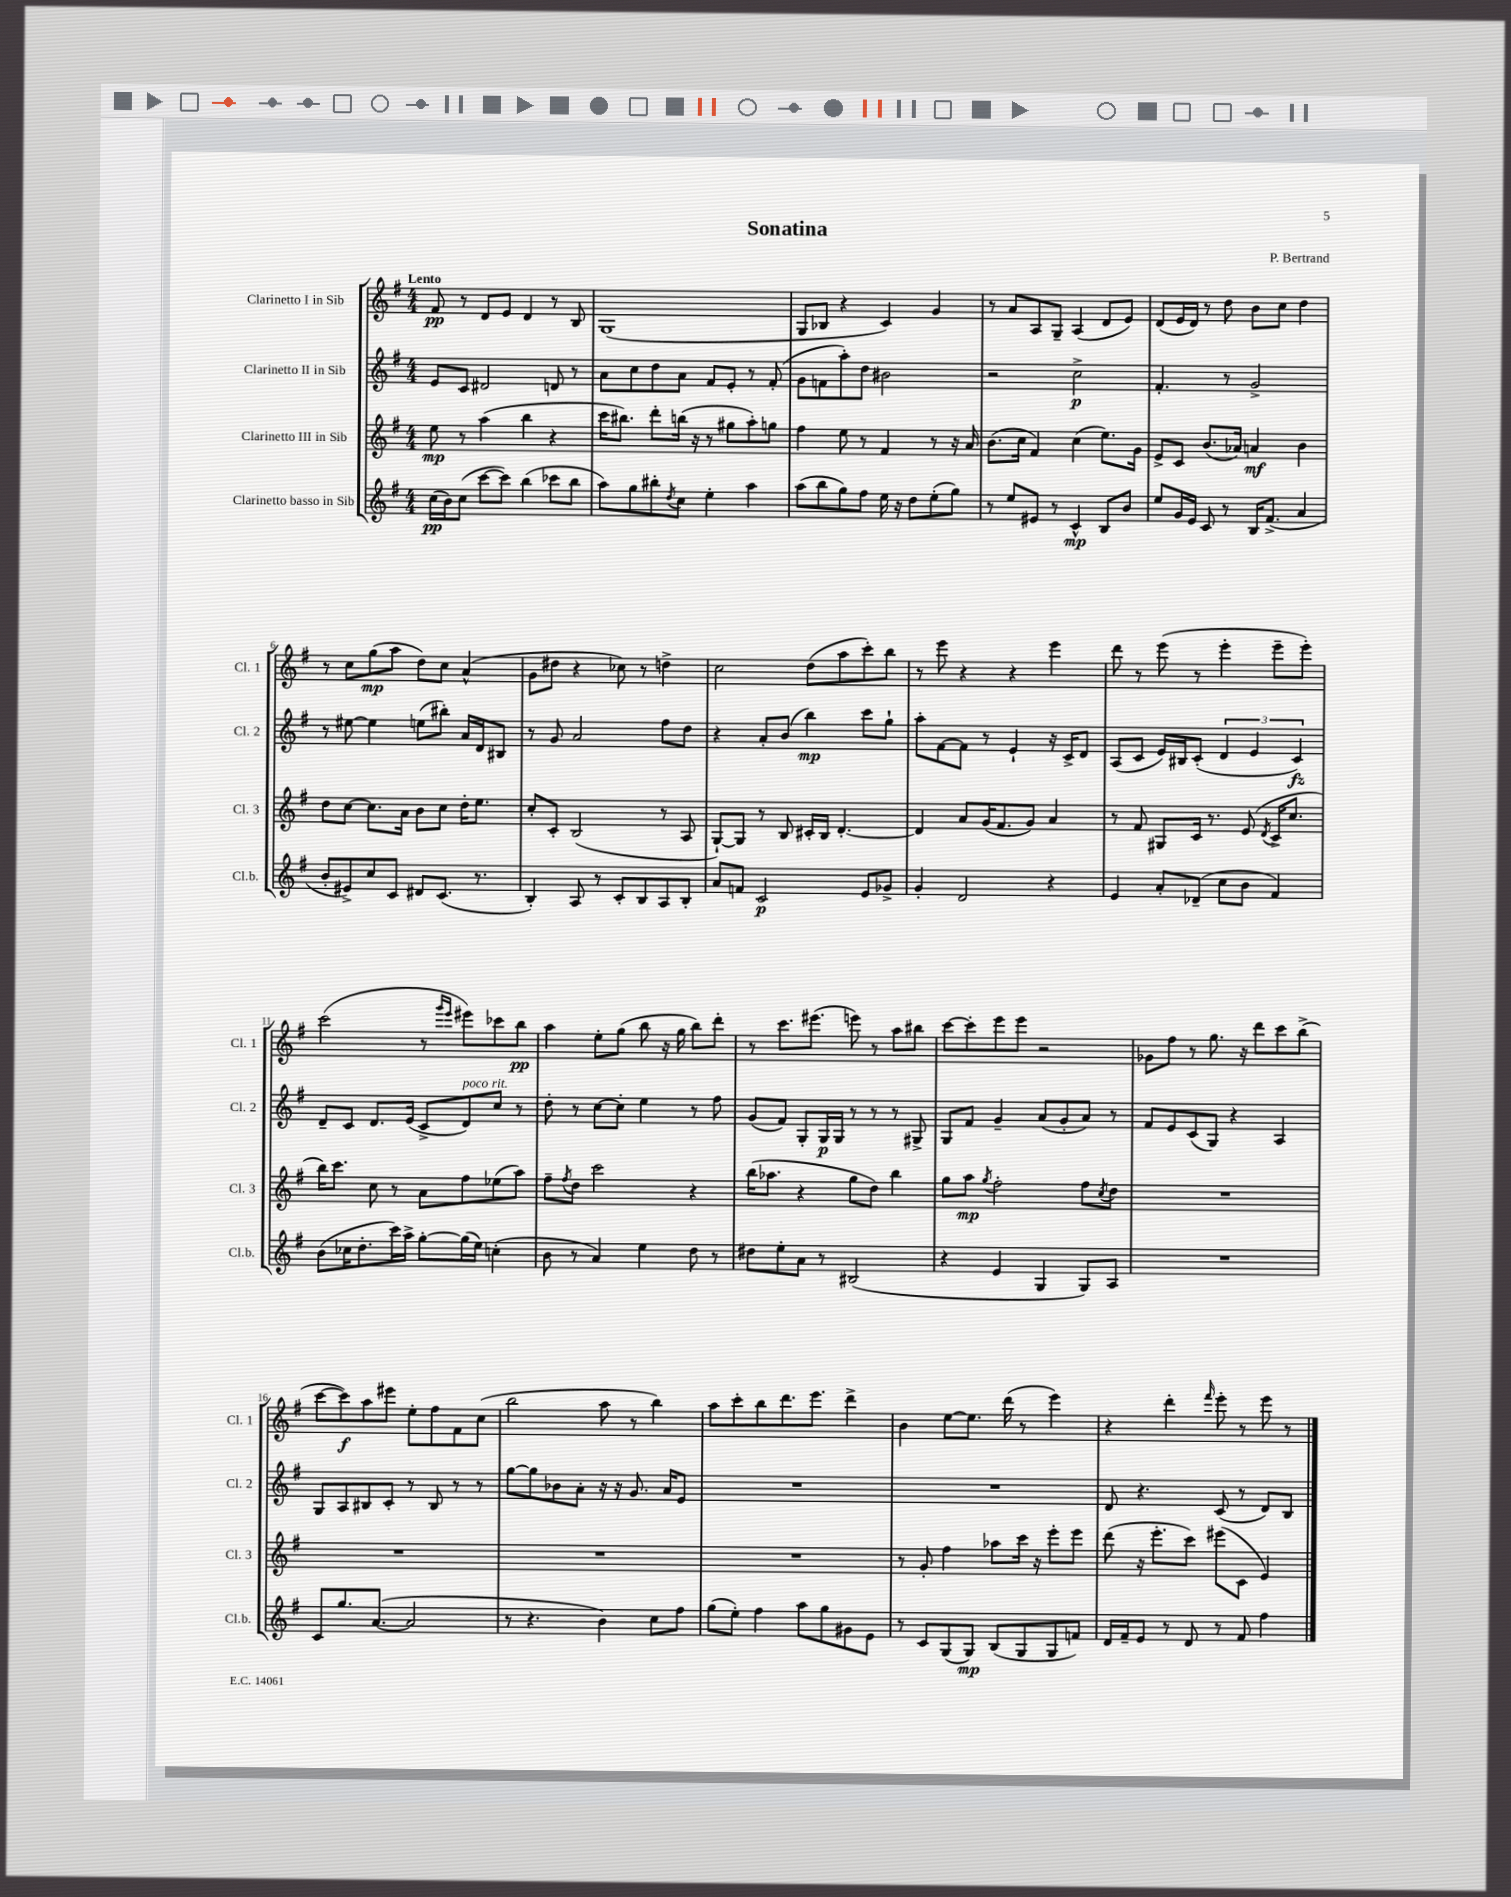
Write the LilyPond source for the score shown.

\header { title = "Sonatina" composer = "P. Bertrand" }
<<
\new StaffGroup <<
\new Staff = "s0" \with { instrumentName = "Clarinetto I in Sib" shortInstrumentName = "Cl. 1" } {
    \clef treble \key g \major \numericTimeSignature \time 4/4 \tempo "Lento"
    fis'8\pp r8 d'8 e'8 d'4 r8 b8 |
    g1( |
    g8 bes8 r4 c'4) g'4 |
    r8 a'8 a8 g8-- a4( d'8 e'8) |
    d'8( e'16 d'16) r8 d''8 b'8 c''8 d''4 |
    r8 c''8 g''8\mp( a''8 d''8) c''8 a'4-^( |
    g'8 dis''8 r4 ces''8) r8 d''4-> |
    c''2 d''8( a''8 c'''8-.) b''8 |
    r8 e'''8 r4 r4 e'''4 |
    d'''8 r8 e'''8( r8 e'''4-. e'''8-- e'''8-.) |
    c'''2( r8 \grace { g'''16 e'''16 } eis'''8) ces'''8 b''8\pp |
    a''4 e''8-. g''8( b''8 r16 g''16 b''8) d'''8-. |
    r8 c'''8. eis'''8.( e'''8) r8 a''8 bis''8 |
    c'''8~ c'''8-. e'''8 e'''8 r2 |
    ges'8 fis''8 r8 g''8. r16 d'''8 c'''8 b''8->( |
    c'''8~ c'''8\f) a''8 eis'''8 e''8-. fis''8 fis'8 c''8( |
    b''2 a''8 r8 b''4) |
    a''8 c'''8-. b''8 d'''8. e'''8. d'''4-> |
    b'4 e''8~ e''8. d'''16( r8 e'''4) |
    r4 d'''4-. \grace { fis'''16 } e'''8-. r8 e'''8 r8 \bar "|." |
}
\new Staff = "s1" \with { instrumentName = "Clarinetto II in Sib" shortInstrumentName = "Cl. 2" } {
    \clef treble \key g \major \numericTimeSignature \time 4/4
    e'8 c'8 dis'2 d'8 r8 |
    a'8 c''8 d''8 a'8 fis'8 e'8-. r8 fis'8-.( |
    g'8 f'8 a''8-.) d''8 bis'2 |
    r2 c''2->\p |
    fis'4.-. r8 g'2-> |
    r8 eis''8~ eis''4 e''8( bis''8-.) a'16 d'16 bis8 |
    r8 g'8 a'2 fis''8 d''8 |
    r4 a'8-. b'8( b''4\mp) c'''8 g''8-! |
    a''8-. fis'8~ fis'8 r8 e'4-! r16 c'16-> d'8 |
    a8( c'8 e'16) bis16 c'8-.( \tuplet 3/2 { d'4 e'4 c'4\fz) } |
    d'8-- c'8 d'8. e'16( c'8-> d'8^\markup { \italic "poco rit." }) c''8 r8 |
    d''8-. r8 c''8~ c''8-. e''4 r8 fis''8 |
    g'8( fis'8) g8-. g16\p g16 r8 r8 r8 gis8-> |
    g8 fis'8 g'4-- a'8( g'8-. a'8) r8 |
    fis'8 e'8 c'8( g8) r4 a4 |
    g8 a8 bis8 c'8-. r8 bis8 r8 r8 |
    g''8~ g''8 bes'8 a'8-. r16 r16 g'8. a'16 e'8 |
    R1 |
    R1 |
    d'8 r4. c'8( r8 d'8) b8 \bar "|." |
}
\new Staff = "s2" \with { instrumentName = "Clarinetto III in Sib" shortInstrumentName = "Cl. 3" } {
    \clef treble \key g \major \numericTimeSignature \time 4/4
    e''8\mp r8 a''4( b''4 r4 |
    c'''16 bis''8.) d'''8-. b''16( r16 r8 gis''8 a''8-.) g''8 |
    fis''4 e''8 r8 fis'4 r8 r16 a'16 |
    b'8.( c''16 fis'4) c''4( e''8.) g'16 |
    e'8-> c'8 b'8.( aes'16) a'4\mf b'4 |
    d''8 c''8~ c''8. a'16 b'8 c''8 d''16-. e''8. |
    c''8-. c'8-. b2( r8 a8 |
    g8~-!) g8 r8 b8 cis'16-. b16 d'4.~-. |
    d'4 a'8 g'16( fis'8. g'8) a'4 |
    r8 fis'8 gis8 c'16 r8. e'8( \acciaccatura { d'8 } c'16-> c''8. |
    b''16) c'''8. c''8 r8 a'8 fis''8 ees''8( a''8) |
    fis''8-- \acciaccatura { fis''8 } d''8 c'''2 r4 |
    b''16( aes''8. r4 g''8 d''8) b''4 |
    g''8 a''8\mp \acciaccatura { g''8 } fis''2-. fis''8 \acciaccatura { c''8 } d''8 |
    R1 |
    R1 |
    R1 |
    R1 |
    r8 g'8-. fis''4 aes''8 c'''16 r16 e'''8-. e'''8 |
    d'''8( r16 e'''8.-. c'''8) eis'''8( c'8 e'4) \bar "|." |
}
\new Staff = "s3" \with { instrumentName = "Clarinetto basso in Sib" shortInstrumentName = "Cl.b." } {
    \clef treble \key g \major \numericTimeSignature \time 4/4
    c''16\pp( b'16) c''8( c'''8~ c'''8) b''4( ces'''8 b''8 |
    a''8) g''8 bis''8-. \acciaccatura { d''8 } c''8 e''4-. a''4 |
    a''8( b''8 g''8) fis''8 e''16 r16 d''8 e''8-.( g''8) |
    r8 e''8 eis'8 r8 c'4-^\mp b8 b'8 |
    e''8 g'16 e'16 c'8 r8 b16 fis'8.->( a'4 |
    b'8-. eis'8->) c''8 c'8 dis'8 c'8.( r8. |
    b4-.) a8 r8 c'8-. b8 a8 b8-. |
    a'8 f'8 c'2\p e'8 ges'8-> |
    g'4-. d'2 r4 |
    e'4 a'8-. des'8--( c''8 b'8 fis'4) |
    b'8( ces''16 d''8.-. c'''16) a''16-> g''8~-. g''16( e''16) c''4-.( |
    b'8 r8 a'4) e''4 d''8 r8 |
    dis''8 e''8-. a'8 r8 bis2( |
    r4 e'4 g4 g8) a8 |
    R1 |
    c'8 g''8. a'8.~( a'2 |
    r8 r4. b'4) c''8 fis''8 |
    g''8( e''8-.) fis''4 a''8 g''8 gis'8 e'8 |
    r8 c'8 g8( g8\mp) b8( g8 g8 f'8) |
    d'16 fis'16-- e'8 r8 d'8 r8 fis'8 fis''4 \bar "|." |
}
>>
>>
